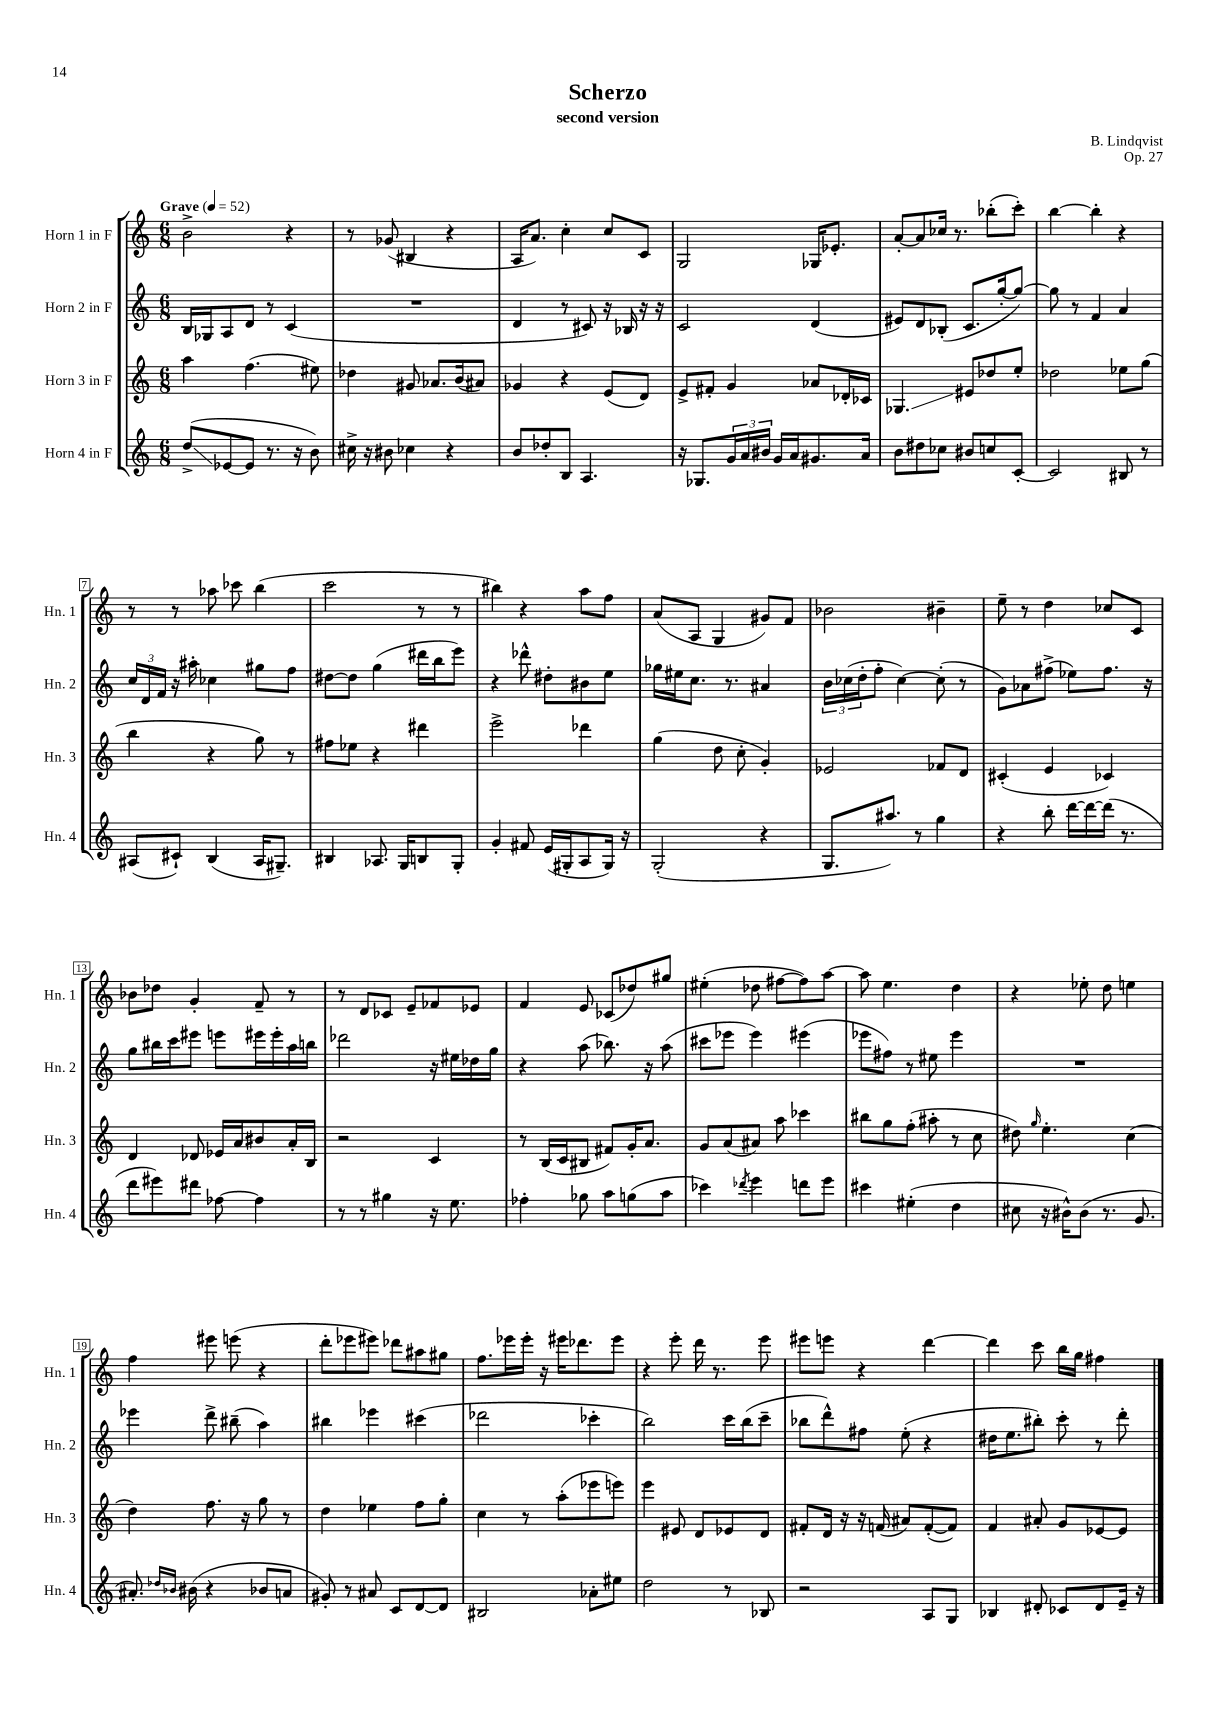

**kern	**kern	**kern	**kern
*staff4	*staff3	*staff2	*staff1
*clefG2	*clefG2	*clefG2	*clefG2
*k[]	*k[]	*k[]	*k[]
*M6/8	*M6/8	*M6/8	*M6/8
*MM52	*MM52	*MM52	*MM52
(8dd^	4aa	16B	2b^
.	.	16G-	.
[8e-	.	8A	.
8e-]	(4.ff	8d	.
8.r	.	8r	.
.	.	(4c	4r
16r	.	.	.
8b)	8ee#)	.	.
=	=	=	=
16cc#^	4dd-	2.r	8r
16r	.	.	.
8b#	.	.	(8g-
4cc-	8g#	.	4B#
.	8.a-	.	.
4r	.	.	4r
.	(16b	.	.
.	8a#)	.	.
=	=	=	=
8b	4g-	4d	16A
.	.	.	8.a)
8dd-'	.	.	.
8B	4r	8r	4cc'
4.A	.	8c#)	.
.	(8e	16r	8cc
.	.	16B-	.
.	8d)	16r	8c
.	.	16r	.
=	=	=	=
16r	8e^	2c	2G
8.G-	.	.	.
.	8f#'	.	.
24g	4g	.	.
24a	.	.	.
24b#	.	.	.
16g	.	.	.
16a	.	.	.
8.g#	8a-	(4d	16G-
.	.	.	8.e-'
.	16d-'	.	.
16a	16c-	.	.
=	=	=	=
8b	4.G-	8e#)	[8a'
8dd#	.	8d	8a]
8cc-	.	(8B-'	16cc-
.	.	.	8.r
8b#	8e#	8.c	.
8cc	8dd-	.	(8bb-'
.	.	[16gg'	.
[8c'	8ee'	8gg_)	8ccc')
=	=	=	=
2c]	2dd-	8gg]	[4bb
.	.	8r	.
.	.	4f	4bb']
8B#	8ee-	4a	4r
8r	(8gg	.	.
=	=	=	=
(8A#	4bb	24cc	8r
.	.	24d	.
.	.	24f	.
8c#`)	.	16r	8r
.	.	16aa#'	.
(4B	4r	4cc-	8aa-
.	.	.	8ccc-
16A#	8gg)	8gg#	(4bb
8.G#~)	.	.	.
.	8r	8ff	.
=	=	=	=
4B#	8ff#	[8dd#	2ccc
.	8ee-	8dd#]	.
8.A-	4r	(4gg	.
16G	.	.	.
8B	4ddd#	16ddd#	8r
.	.	16bb	.
8G'	.	8eee)	8r
=	=	=	=
4g'	2eee^	4r	4bb#)
8f#	.	8ddd-^^	4r
(16e	.	8dd#'	.
16G#'	.	.	.
8A	4ddd-	8b#	8aa
16G#)	.	8ee	8ff
16r	.	.	.
=	=	=	=
(2G'	(4gg	16gg-	(8a
.	.	16ee#	.
.	.	8.cc	8A
.	8dd	.	4G
.	.	8.r	.
.	8cc'	.	.
4r	4g')	4a#	8g#)
.	.	.	8f
=	=	=	=
8.G	2e-	24b	2b-
.	.	(24cc-	.
.	.	24dd'	.
.	.	8ff'	.
8.aa#)	.	.	.
.	.	[4cc-)	.
8r	.	.	.
4gg	8f-	(8cc-']	4b#~
.	8d	8r	.
=	=	=	=
4r	(4c#'	8g)	8ee~
.	.	8a-	8r
8bb'	4e	(8ff#^	4dd
[16ddd	.	8ee-)	.
16ddd_	.	.	.
(16ddd]	4c-)	8.ff#	8cc-
8.r	.	.	.
.	.	.	8c
.	.	16r	.
=	=	=	=
8ddd	4d	8gg	8b-
8eee#)	.	16bb#	8dd-
.	.	16ccc	.
8ddd#	8d-	8eee#	4g'
[8ff-	16e-	8eee	.
.	16a	.	.
4ff-]	8b#	16eee#	8f~
.	.	16eee#'	.
.	16a'	16aa	8r
.	16B	16bb	.
=	=	=	=
8r	2r	2ddd-	8r
8r	.	.	8d
4gg#	.	.	8c-
.	.	.	8e~
16r	4c	16r	8f-
8.ee	.	16ee#	.
.	.	16dd-	8e-
.	.	16gg	.
=	=	=	=
4ff-'	8r	4r	4f
.	(16B	.	.
.	16c	.	.
8gg-	8B#	(8aa	8e
8aa	8f#)	8.bb-)	(8c-
(8gg	16g'	.	8dd-)
.	8.a	16r	.
8aa	.	(8aa	8gg#
=	=	=	=
4ccc-)	8g	8ccc#	(4ee#'
.	(8a	8eee-	.
8qddd-	.	.	.
4eee	8a#)	4eee-)	8dd-
.	8aa	.	[8ff#
8ddd	4ccc-	(4eee#	8ff#])
8eee	.	.	[8aa
=	=	=	=
4ccc#	8bb#	8eee-	8aa]
.	8gg	8ff#)	4.ee
(4ee#'	(8ff'	8r	.
.	8aa#'	8ee#	.
4dd	8r	4eee-	4dd
.	8cc	.	.
=	=	=	=
8cc#	8dd#)	2.r	4r
.	16qqgg	.	.
16r	4.ee'	.	.
16b#^^)	.	.	.
(8b#	.	.	8ee-'
8.r	.	.	8dd
.	(4cc	.	4ee
8.g	.	.	.
=	=	=	=
8.a#')	4dd)	4eee-	4ff
16qqdd-	.	.	.
16qqb-	.	.	.
(16b#	.	.	.
4r	8.ff	8ddd^	8eee#
.	.	(8bb#~	(8eee
.	16r	.	.
8b-	8gg	4aa)	4r
8a	8r	.	.
=	=	=	=
8g#')	4dd	4bb#	8ddd'
8r	.	.	8eee-
8a#	4ee-	4eee-	8eee#)
8c	.	.	8ddd-
[8d	8ff	(4ccc#	8aa#
8d]	8gg'	.	8gg#
=	=	=	=
2B#	4cc	2ddd-	8.ff
.	.	.	16eee-
.	8r	.	16eee-'
.	.	.	16r
.	(8aa'	.	16eee#
.	.	.	8.ddd-
8a-'	8eee-	4ccc-'	.
8ee#	8eee)	.	8eee#
=	=	=	=
2dd	4eee	2bb)	4r
.	8e#	.	8eee'
.	8d	.	16ddd
.	.	.	8.r
8r	8e-	16ccc	.
.	.	(16bb	.
8B-	8d	8ccc~	8eee
=	=	=	=
2r	8f#'	8bb-	8eee#
.	16d	8ddd^^)	8eee
.	16r	.	.
.	16r	8ff#	4r
.	(16f	.	.
.	8a#)	(8ee'	.
8A	([8f'	4r	[4ddd
8G	8f])	.	.
=	=	=	=
4B-	4f	16dd#	4ddd]
.	.	8.ee	.
8d#'	8a#'	8bb#')	8ccc
8c-	8g	8ccc'	16bb
.	.	.	16gg
8d#	[8e-	8r	4ff#
16e~	8e-]	8ddd'	.
16r	.	.	.
==	==	==	==
*-	*-	*-	*-
